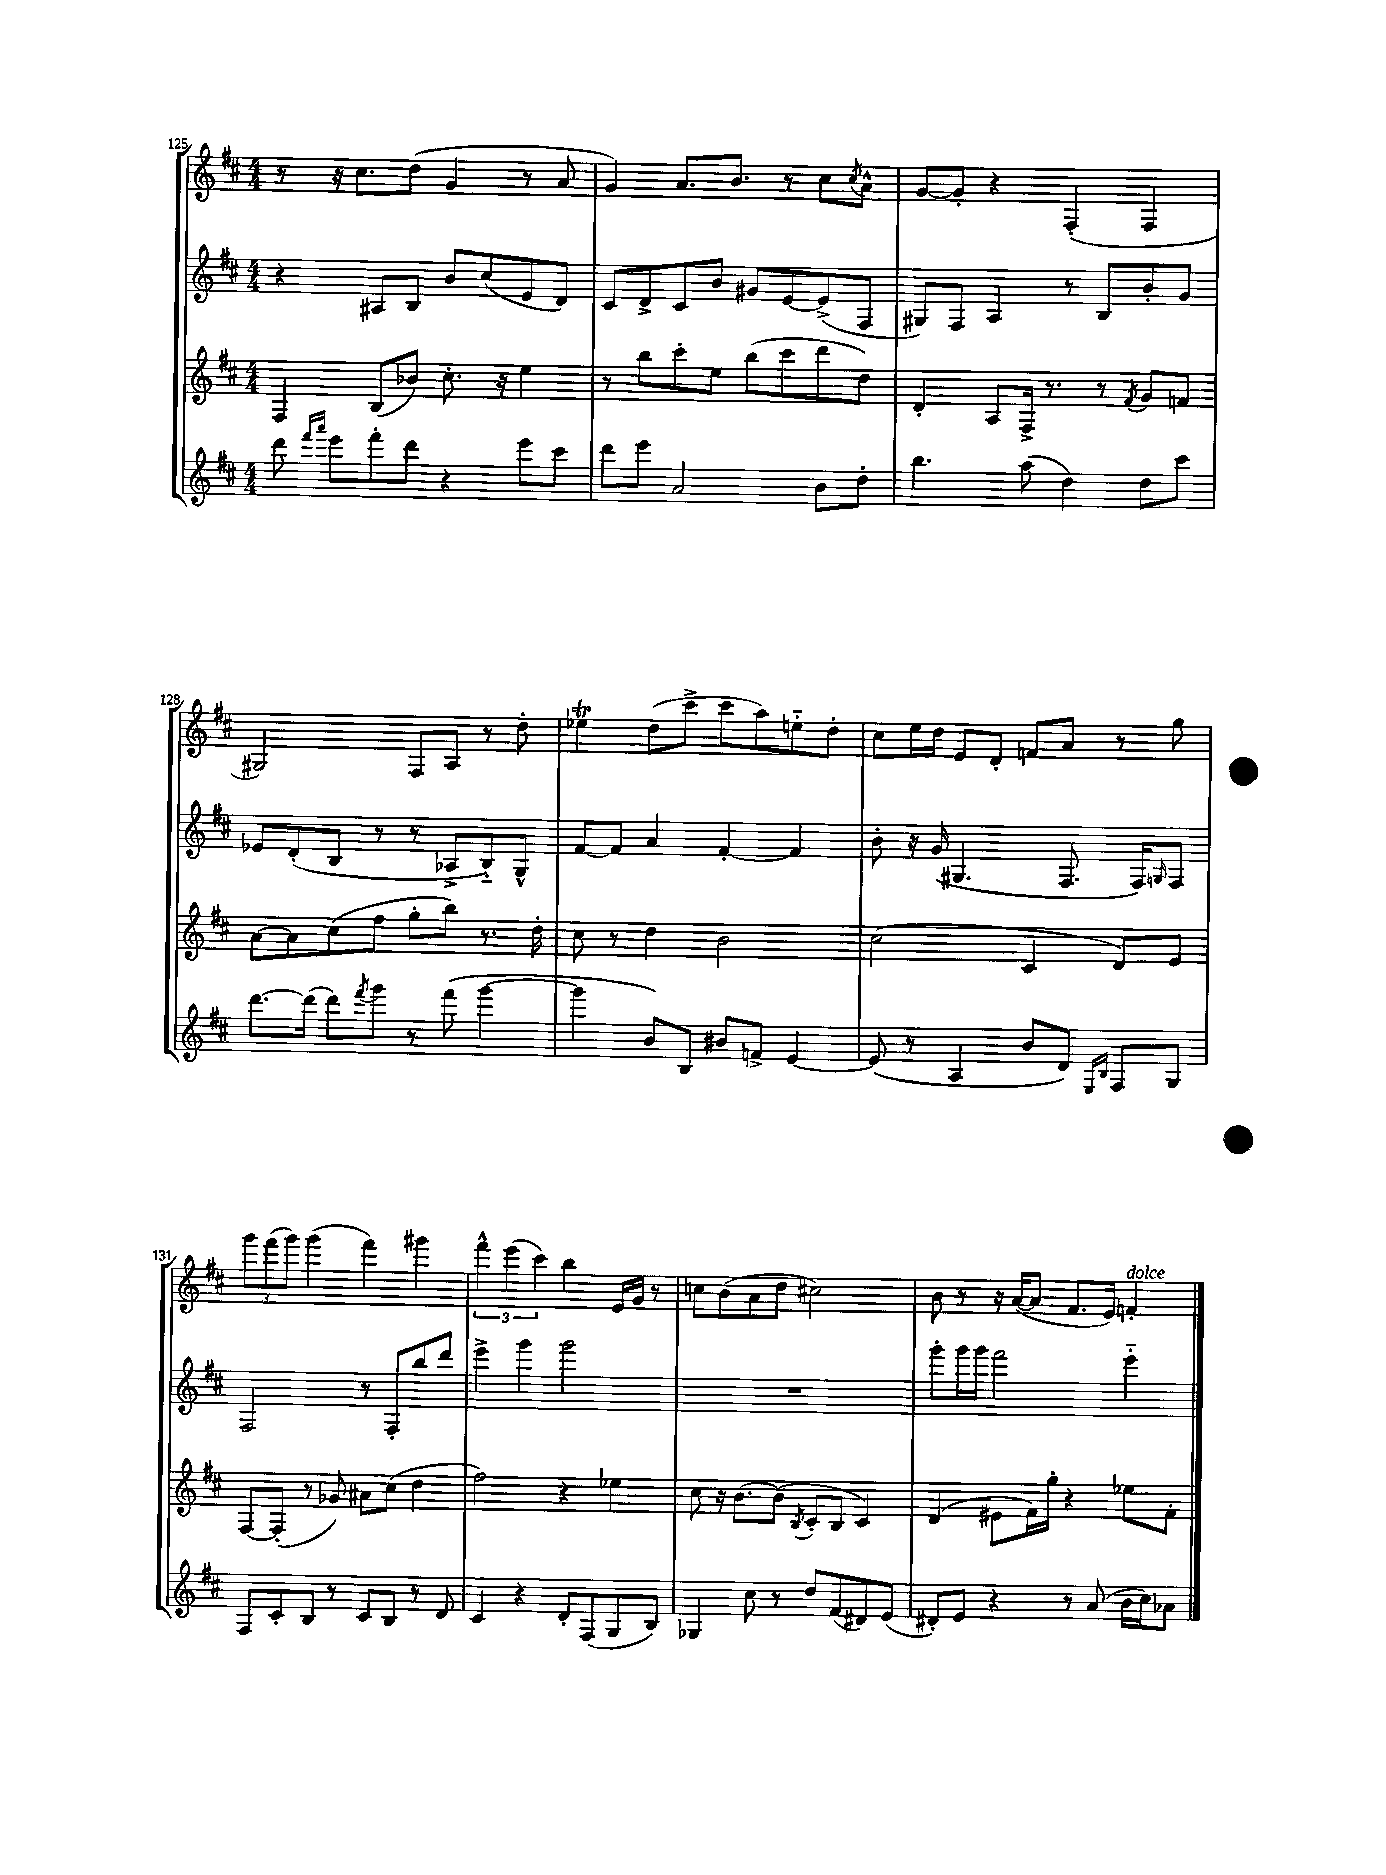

**kern	**kern	**kern	**kern
*staff4	*staff3	*staff2	*staff1
*clefG2	*clefG2	*clefG2	*clefG2
*k[f#c#]	*k[f#c#]	*k[f#c#]	*k[f#c#]
*M4/4	*M4/4	*M4/4	*M4/4
8ddd\	4F#/	4r	8r
16qqfff#/LL	.	.	.
16qqaaa/JJ	.	.	.
8eee\L	.	.	16r
.	.	.	8.cc#\L
8fff#'\	(8B/L	8A#/L	.
8ddd\J	8b-/J)	8B/J	(8dd\J
4r	8.cc#'\	8b/L	4g/
.	.	(8cc#/	.
.	16r	.	.
8eee\L	4ee\	8e/	8r
8ccc#\J	.	8d/J)	8a/
=	=	=	=
8ddd\L	8r	8c#/L	4g/)
8eee\J	8bb\L	8d^/	.
2a/	8ccc#'\	8c#/	8.a/L
.	8ee\J	8b/J	.
.	.	.	8.b/J
.	(8bb\L	8g#/L	.
.	8ccc#\	[8e/	8r
8b\L	8ddd\	(8e^/]	8cc#\L
.	.	.	8qcc#/
8dd'\J	8dd\J)	8F#/J	8a^^\J
=	=	=	=
4.bb\	4d'/	8G#/L)	[8g/L
.	.	8F#/J	8g'/]J
.	8A/L	4A/	4r
(8aa\	16F#^/Jk	.	.
.	8.r	.	.
4dd\)	.	8r	(4F#'/
.	8r	8B/L	.
.	8qf#/	.	.
8dd\L	8g/L	8b'/	4F#/
8ccc#\J	8f/J	8g/J	.
=	=	=	=
[8.ddd\L	[8a\L	8e-/L	2G#/)
.	8a\]	(8d'/	.
(16ddd\]Jk	.	.	.
8ddd\L)	(8cc#\	8B/J	.
8qfff#/	.	.	.
8ggg\J	8ff#\J	8r	.
8r	8gg'\L	8r	8F#/L
(8fff#\	8bb\J)	8A-^/L	8A/J
[4ggg\	8.r	8B'~/)	8r
.	.	8G^^/J	8dd'\
.	16dd'\	.	.
=	=	=	=
4ggg\]	8cc#\	[8f#/L	4ee-\
.	8r	8f#/]J	.
8b/L)	4dd\	4a/	(8dd\L
8B/J	.	.	8ccc#^\J
8b#/L	2b\	[4f#'/	8ccc#\L
8f^/J	.	.	8aa\)
[4e/	.	4f#/]	8ee'~\
.	.	.	8dd'\J
=	=	=	=
(8e/]	(2cc#\	8b'\	8cc#\L
8r	.	16r	16ee\L
.	.	(16g/	16dd\JJ
4A/	.	4.G#/	8e/L
.	.	.	8d'/J
8b/L	4c#/	.	8f/L
8d/J)	.	8.F#/	8a/J
16qqE/LL	.	.	.
16qqB/JJ	.	.	.
8F#/L	8d/L)	.	8r
.	.	16F#/LK)	.
.	.	16qqG/	.
8G/J	8e/J	8F#/J	8gg\
=	=	=	=
8F#/L	[8F#/L	2F#/	12ggg\L
.	.	.	(12fff#\
8c#'/	(8F#'/]J	.	.
.	.	.	12ggg\J)
8B/J	8r	.	(4ggg\
8r	8g-/)	.	.
8c#/L	8a#\L	8r	4fff#\)
8B/J	(8cc#\J	8F#'/L	.
8r	4dd\	8bb/	4ggg#\
8d/	.	8ddd/J	.
=	=	=	=
4c#/	2ff#\)	4eee^\	6fff#^^\
.	.	.	(6eee\
4r	.	4ggg\	.
.	.	.	6ccc#\)
8d'/L	4r	2ggg\	4bb\
(8F#/	.	.	.
8G/	4ee-\	.	16e/LL
.	.	.	16g/JJ
8B/J)	.	.	8r
=	=	=	=
4G-/	8cc#\	1r	8cc\L
.	16r	.	(8b\
.	[8.b\L	.	.
8cc#\	.	.	8a\
8r	(8b\]J	.	8dd\J
.	8qB/	.	.
8dd/L	8c#'/L	.	2cc#\)
(8f#/	8B/J	.	.
8d#/)	4c#/)	.	.
(8e/J	.	.	.
=	=	=	=
8d#'/L)	(4d/	8ggg'\L	8b\
8e/J	.	16ggg\L	8r
.	.	16ggg\JJ	.
4r	8e#\L	2fff#\	16r
.	.	.	([16a/LK
.	16f#\L)	.	8a/]J
.	16gg'\JJ	.	.
8r	4r	.	8.f#/L
(8a/	.	.	.
.	.	.	16e/Jk)
16b\LL	8ee-\L	4eee'~\	4f'/
16cc#\J)	.	.	.
8a-\J	8f#'\J	.	.
==	==	==	==
*-	*-	*-	*-
